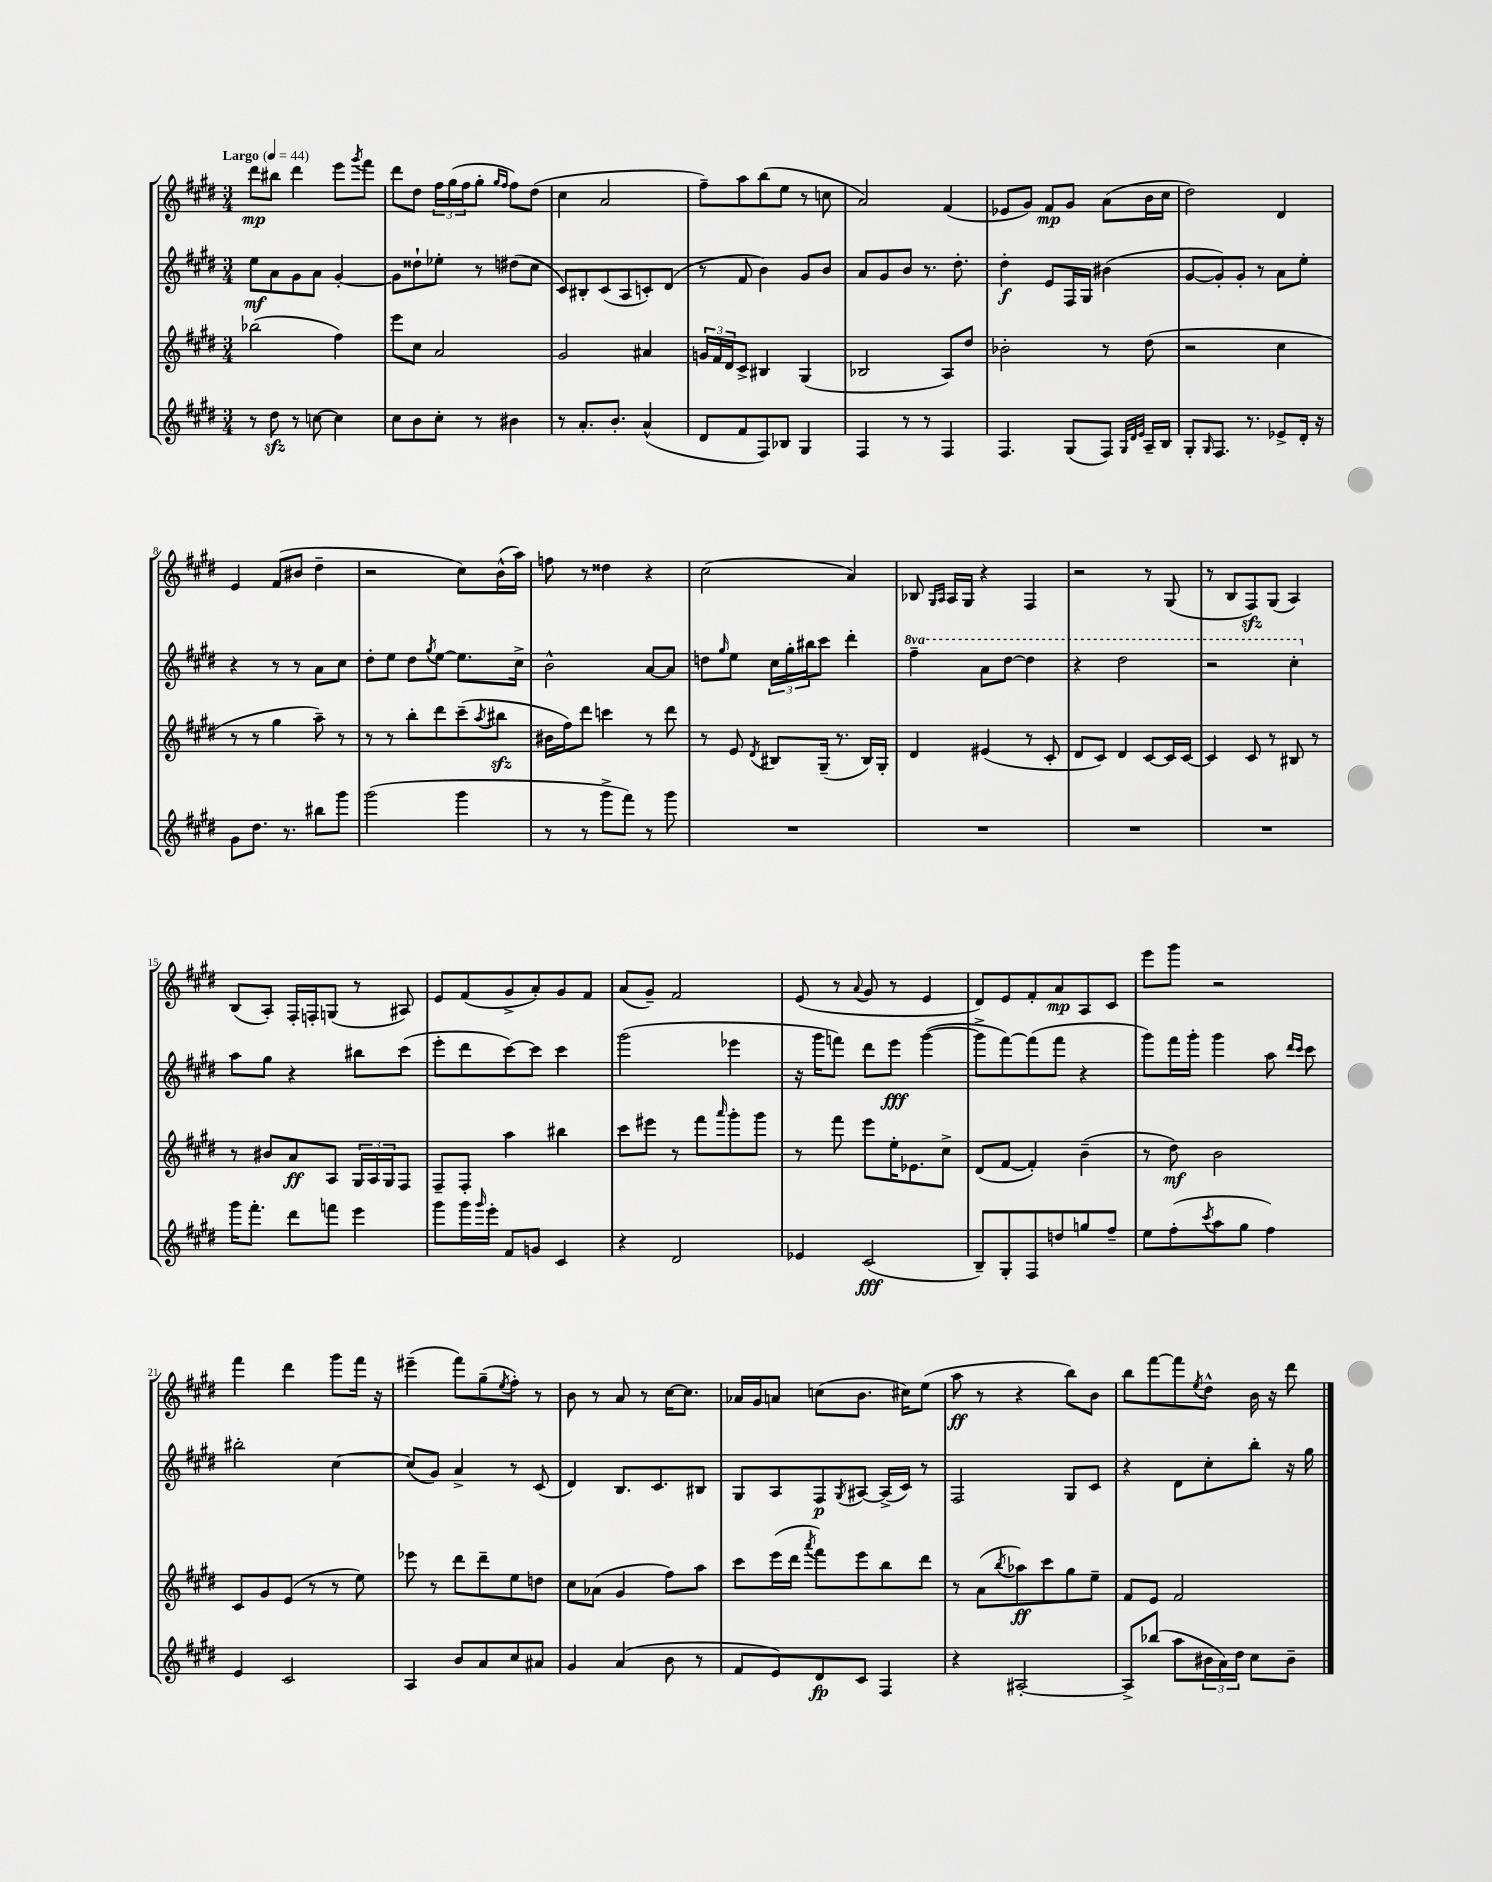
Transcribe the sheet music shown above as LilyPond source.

<<
\new StaffGroup <<
\new Staff = "s0" {
    \clef treble \key e \major \numericTimeSignature \time 3/4 \tempo "Largo" 4 = 44
    dis'''8\mp bis''8 dis'''4 e'''8 \acciaccatura { gis'''8 } fis'''8 |
    dis'''8 dis''8 \tuplet 3/2 { fis''16 gis''16( fis''16 } gis''8-. \grace { gis''16 fis''16 } fis''8) dis''8( |
    cis''4 a'2 |
    fis''8--) a''8 b''8( e''8 r8 c''8 |
    a'2) fis'4( |
    ees'8 gis'8) fis'8\mp gis'8 a'8( b'16 cis''16 |
    dis''2) dis'4 |
    e'4 fis'8( bis'8 dis''4-- |
    r2 cis''8) b'16-^( a''16) |
    f''8 r8 disis''4 r4 |
    cis''2( a'4) |
    bes8 \grace { gis16 a16 } a16 gis16 r4 fis4 |
    r2 r8 gis8( |
    r8 b8 fis8\sfz) gis8( a4) |
    b8( a8-.) fis16-. f16-. g8( r8 ais8) |
    e'8 fis'8( gis'8-> a'8-.) gis'8 fis'8 |
    a'8( gis'8--) fis'2 |
    e'8( r8 \appoggiatura { a'8 } gis'8 r8 e'4 |
    dis'8) e'8 fis'8-. a'8\mp a8 cis'8 |
    e'''8 gis'''8 r2 |
    fis'''4 dis'''4 gis'''8 fis'''16 r16 |
    eis'''4--( fis'''8) gis''8--( \acciaccatura { e''8 } fis''8-.) r8 |
    b'8 r8 a'8 r8 cis''16~ cis''8. |
    aes'16 gis'16 a'8 c''8( b'8. cis''16) e''8( |
    a''8\ff r8 r4 b''8) b'8 |
    b''8 fis'''8~ fis'''8 \acciaccatura { e''8 } dis''8-^ b'16 r16 dis'''8 \bar "|." |
}
\new Staff = "s1" {
    \clef treble \key e \major \numericTimeSignature \time 3/4 \set Staff.ottavationMarkups = #ottavation-simple-ordinals
    e''8\mf a'8 gis'8 a'8 gis'4~-. |
    gis'8 disis''8-! ees''8-. r8 dis''8( cis''8 |
    cis'8) bis8-. cis'8( a8 c'8-.) dis'8( |
    r8 fis'8 b'4) gis'8 b'8 |
    a'8 gis'8 b'8 r8. dis''8.-. |
    dis''4-.\f e'8 fis16 gis16 bis'4( |
    gis'8~ gis'8-.) gis'8-. r8 a'8 e''8-. |
    r4 r8 r8 a'8 cis''8 |
    dis''8-. e''8 dis''8 \acciaccatura { gis''8 } e''8~ e''8. cis''16-> |
    b'2-^ a'8~ a'8 |
    d''8 \grace { gis''16 } e''8 \tuplet 3/2 { cis''16 gis''16-. bis''16 } cis'''8 dis'''4-. |
    \ottava #1 fis'''4-- a''8 dis'''8~ dis'''4 |
    r4 dis'''2 |
    r2 cis'''4-. \ottava #0 |
    a''8 gis''8 r4 bis''8 cis'''8( |
    e'''8-. dis'''8 cis'''8~) cis'''8 cis'''4 |
    gis'''2( ees'''4 |
    r16 gis'''16 f'''8) dis'''8 e'''8\fff gis'''4~( |
    gis'''8-> fis'''8~) fis'''8( fis'''8 r4 |
    gis'''8) fis'''16 gis'''16-. gis'''4 a''8 \grace { dis'''16 cis'''16 } cis'''8 |
    bis''2-. cis''4~ |
    cis''8( gis'8) a'4-> r8 cis'8( |
    dis'4) b8. cis'8. bis8 |
    gis8 a8 fis8\p \acciaccatura { gis8 } ais8~ ais16->( cis'16) r8 |
    fis2 gis8 cis'8 |
    r4 dis'8 cis''8-. b''8-. r16 gis''16 \bar "|." |
}
\new Staff = "s2" {
    \clef treble \key e \major \numericTimeSignature \time 3/4
    bes''2( fis''4) |
    e'''8 cis''8 a'2 |
    gis'2 ais'4 |
    \tuplet 3/2 { g'16 fis'16 dis'16 } cis'8-> bis4 gis4( |
    bes2 a8) dis''8 |
    bes'2-. r8 dis''8( |
    r2 cis''4 |
    r8 r8 gis''4 a''8--) r8 |
    r8 r8 b''8-. dis'''8 cis'''8--( \acciaccatura { a''8 } bis''8\sfz |
    bis'16 fis''16) dis'''8 c'''4 r8 dis'''8 |
    r8 e'8 \acciaccatura { dis'8 } bis8 gis16--( r8. bis16) gis16-. |
    dis'4 eis'4( r8 cis'8-. |
    dis'8 cis'8) dis'4 cis'8~ cis'16 cis'16~ |
    cis'4 cis'8 r8 bis8 r8 |
    r8 bis'8 a'8\ff a8 \tuplet 3/2 { gis16 a16 gis16 } fis8 |
    fis8-- fis8-. a''4 bis''4 |
    cis'''8 eis'''8 r8 fis'''8 \grace { a'''16 } gis'''8-. gis'''8 |
    r8 fis'''8 e'''8 e''16-. ees'8. cis''8-> |
    dis'8( fis'8~ fis'4-.) b'4--( |
    r8 dis''8\mf) b'2 |
    cis'8 gis'8 e'8( r8 r8 e''8) |
    ees'''8 r8 dis'''8 dis'''8-- e''8 d''8 |
    cis''8 aes'8( gis'4 fis''8) a''8 |
    cis'''8 e'''16( dis'''16 \acciaccatura { a'''8 } fis'''8) e'''8 b''8 dis'''8 |
    r8 a'8( \acciaccatura { b''8 } aes''8\ff) cis'''8 gis''8 e''8-- |
    fis'8 e'8 fis'2 \bar "|." |
}
\new Staff = "s3" {
    \clef treble \key e \major \numericTimeSignature \time 3/4
    r8 dis''8\sfz r8 c''8~ c''4 |
    cis''8 b'8 cis''8-. r8 bis'4 |
    r8 a'8.-. b'8.-. a'4-^( |
    dis'8 fis'8 fis8) bes8 gis4 |
    fis4 r8 r8 fis4 |
    fis4. gis8( fis8) \grace { gis32 dis'32 e'32 } a16-- b16 |
    gis8-. \grace { gis16 } fis8. r8. ees'8-> dis'16-. r16 |
    gis'8 dis''8. r8. bis''8 gis'''8 |
    gis'''2( gis'''4 |
    r8 r8 gis'''8-> fis'''8) r8 gis'''8 |
    R2. |
    R2. |
    R2. |
    R2. |
    gis'''16 fis'''8.-. dis'''8 f'''8 e'''4 |
    gis'''8 gis'''16 \grace { gis'''16 } e'''16-. fis'8 g'8 cis'4 |
    r4 dis'2 |
    ees'4 cis'2\fff( |
    b8--) gis8-. fis8 d''8 g''8 fis''8-- |
    e''8 fis''8-.( \acciaccatura { cis'''8 } a''8 gis''8 fis''4) |
    e'4 cis'2 |
    a4 b'8 a'8 cis''8 ais'8 |
    gis'4 a'4( b'8 r8 |
    fis'8 e'8) dis'8\fp cis'8 fis4 |
    r4 ais2~-. |
    ais8-> bes''8( a''8 \tuplet 3/2 { bis'16 a'16) dis''16 } cis''8 bis'8-- \bar "|." |
}
>>
>>
